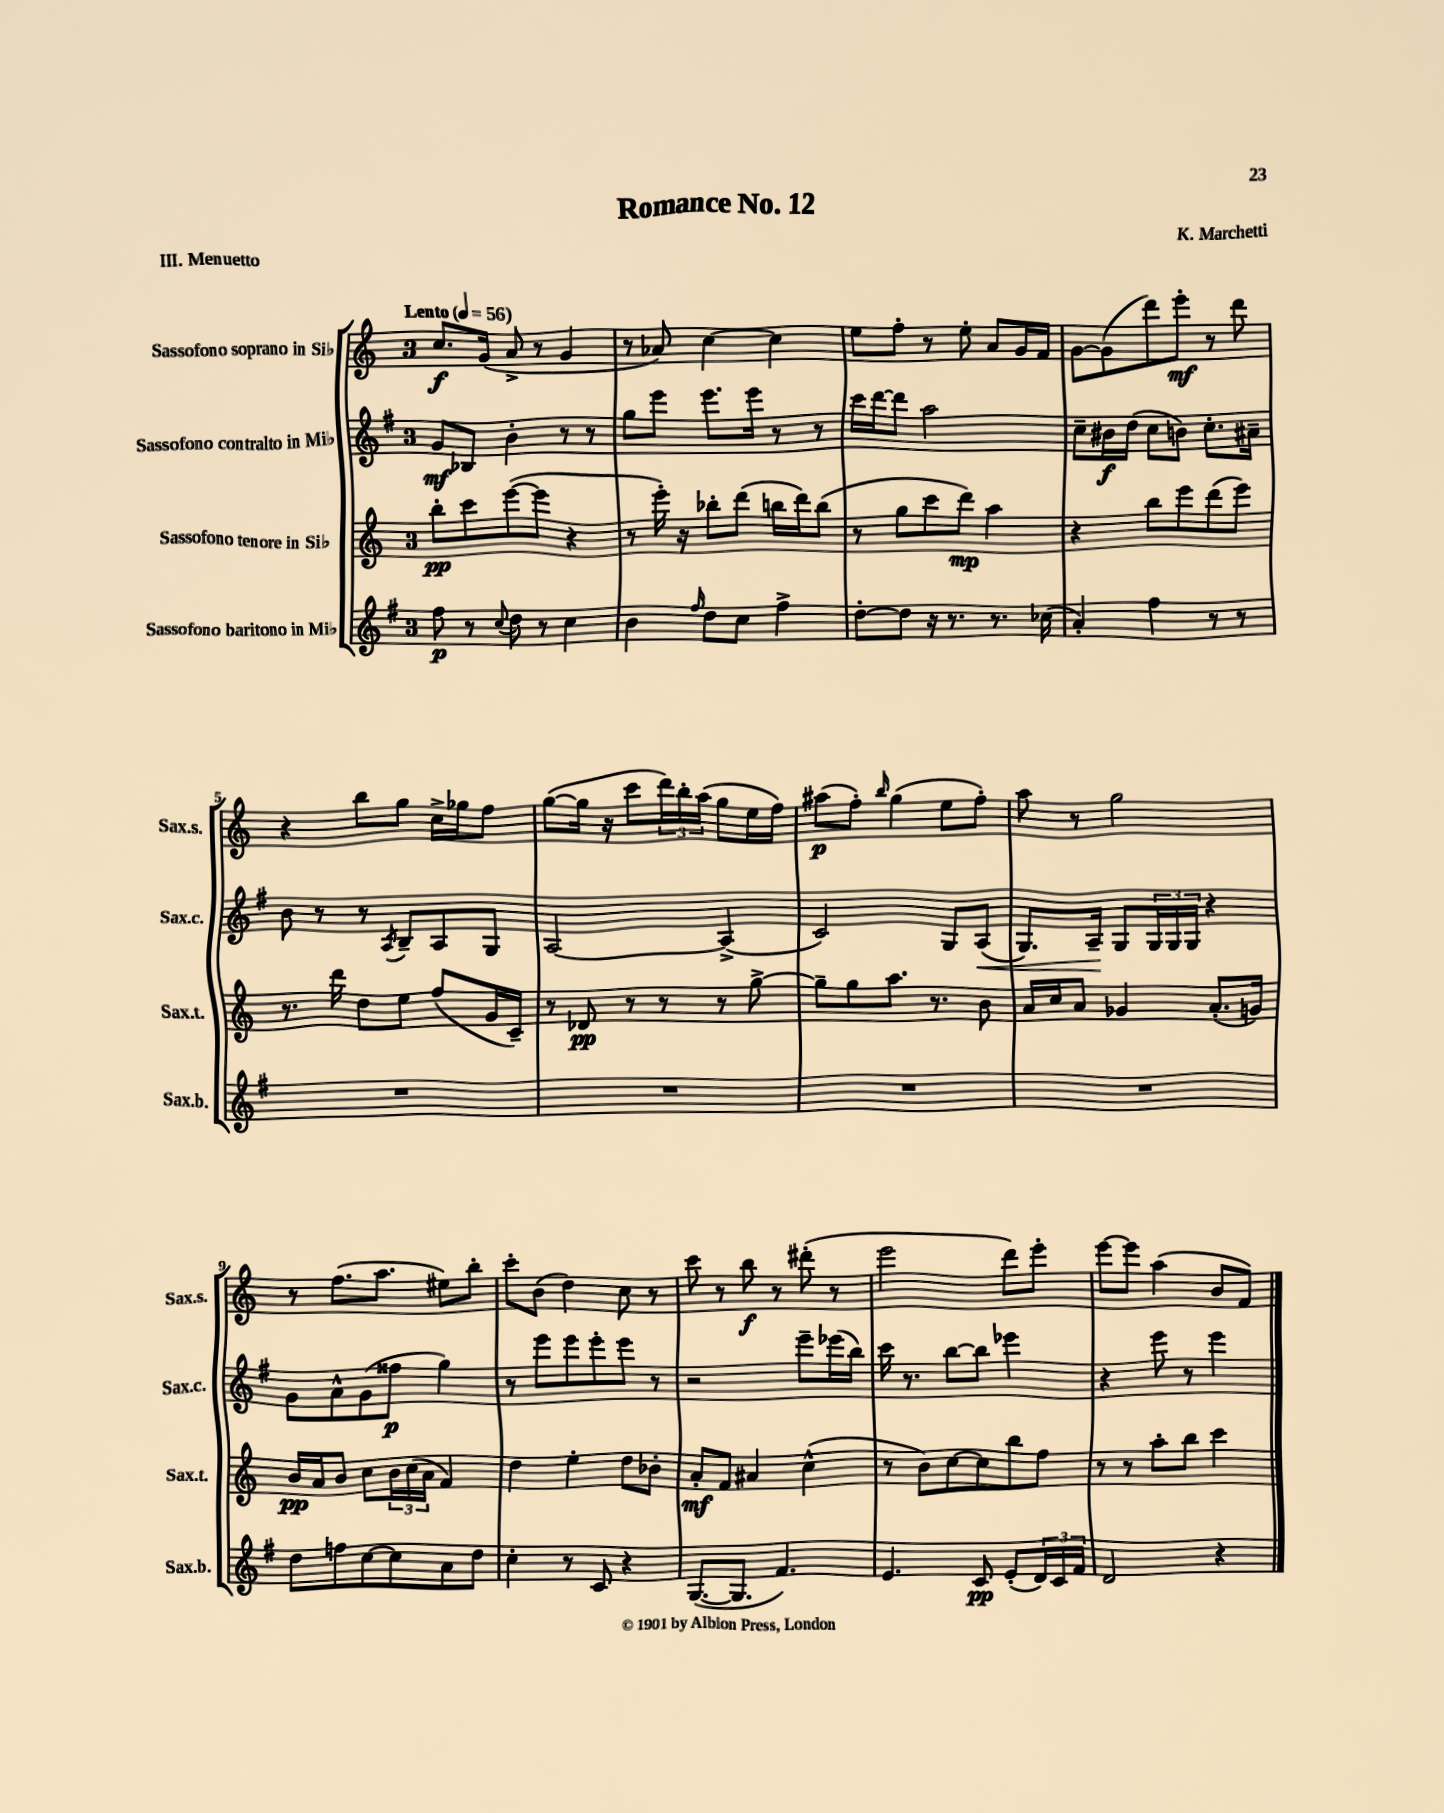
\header { title = "Romance No. 12" composer = "K. Marchetti" piece = "III. Menuetto" }
<<
\new StaffGroup <<
\new Staff = "s0" \with { instrumentName = "Sassofono soprano in Sib" shortInstrumentName = "Sax.s." } {
    \clef treble \key c \major \once \override Staff.TimeSignature.style = #'single-digit \time 3/4 \tempo "Lento" 4 = 56
    c''8.\f g'16( a'8-> r8 g'4 |
    r8 aes'8) c''4~ c''4 |
    e''8 f''8-. r8 e''8-. a'8 g'16 f'16 |
    g'8~ g'8( d'''8) e'''8-.\mf r8 d'''8 |
    r4 b''8 g''8 c''16-> ges''16 f''8 |
    g''8~( g''16 r16 c'''8 \tuplet 3/2 { d'''16) b''16-. a''16( } g''8 e''16 f''16) |
    ais''8\p( f''8-.) \grace { b''16 } g''4( e''8 f''8-.) |
    a''8 r8 g''2 |
    r8 f''8.( a''8. eis''8) b''8-. |
    c'''8-. b'8( d''4) c''8 r8 |
    c'''8 r8 b''8\f r8 dis'''8-.( r8 |
    e'''2 d'''8) e'''8-. |
    e'''8~ e'''8 a''4( b'8 f'8) \bar "|." |
}
\new Staff = "s1" \with { instrumentName = "Sassofono contralto in Mib" shortInstrumentName = "Sax.c." } {
    \clef treble \key g \major \once \override Staff.TimeSignature.style = #'single-digit \time 3/4
    g'8\mf bes8 b'4-. r8 r8 |
    g''8 e'''8 e'''8. e'''16 r8 r8 |
    c'''16 d'''16~ d'''8 a''2 |
    c''8-- bis'16\f d''16( c''8 b'8) c''8.-. ais'16-- |
    b'8 r8 r8 \acciaccatura { a8 } b8-- a8 g8 |
    a2~ a4->( |
    c'2) g8 a8\<( |
    g8.) a16--\! g8 \tuplet 3/2 { g16 g16 g16 } r4 |
    g'8 a'8-^ g'8( fisis''8\p g''4) |
    r8 e'''8 e'''8 e'''8-. e'''8 r8 |
    r2 e'''8-- ees'''16( b''16) |
    c'''16 r8. b''8~ b''8 ees'''4 |
    r4 e'''8 r8 e'''4 \bar "|." |
}
\new Staff = "s2" \with { instrumentName = "Sassofono tenore in Sib" shortInstrumentName = "Sax.t." } {
    \clef treble \key c \major \once \override Staff.TimeSignature.style = #'single-digit \time 3/4
    b''8-.\pp c'''8 e'''8~( e'''8 r4 |
    r8 e'''16-.) r16 bes''8-. d'''8( b''16 d'''16) b''8( |
    r8 g''8 c'''8 d'''8\mp) a''4 |
    r4 b''8 e'''8 d'''8( e'''8) |
    r8. d'''16 d''8 e''8 f''8( g'16 c'16--) |
    r8 des'8\pp r8 r8 r8 g''8~-> |
    g''8-- g''8 a''8. r8. b'8 |
    a'16 c''16 a'8 ges'4 a'8.-.( g'16) |
    b'16\pp a'16 b'8 c''8 \tuplet 3/2 { b'16 c''16( a'16 } f'4) |
    d''4 e''4-. d''8 bes'8-. |
    a'8-.\mf f'8 ais'4 c''4-^( |
    r8 b'8) c''8~ c''8 b''8 f''8 |
    r8 r8 a''8-. b''8 c'''4 \bar "|." |
}
\new Staff = "s3" \with { instrumentName = "Sassofono baritono in Mib" shortInstrumentName = "Sax.b." } {
    \clef treble \key g \major \once \override Staff.TimeSignature.style = #'single-digit \time 3/4
    fis''8\p r8 \appoggiatura { c''8 } d''8 r8 c''4 |
    b'4 \grace { fis''16 } d''8 c''8 fis''4-> |
    d''8~-. d''8 r16 r8. r8. ces''16( |
    a'4-.) fis''4 r8 r8 |
    R2. |
    R2. |
    R2. |
    R2. |
    d''8 f''8 c''8~ c''8 a'8 d''8 |
    c''4-. r8 c'8 r4 |
    g8.~( g8. fis'4.) |
    e'4. c'8\pp e'8-.( \tuplet 3/2 { d'16) c'16 fis'16 } |
    d'2 r4 \bar "|." |
}
>>
>>
